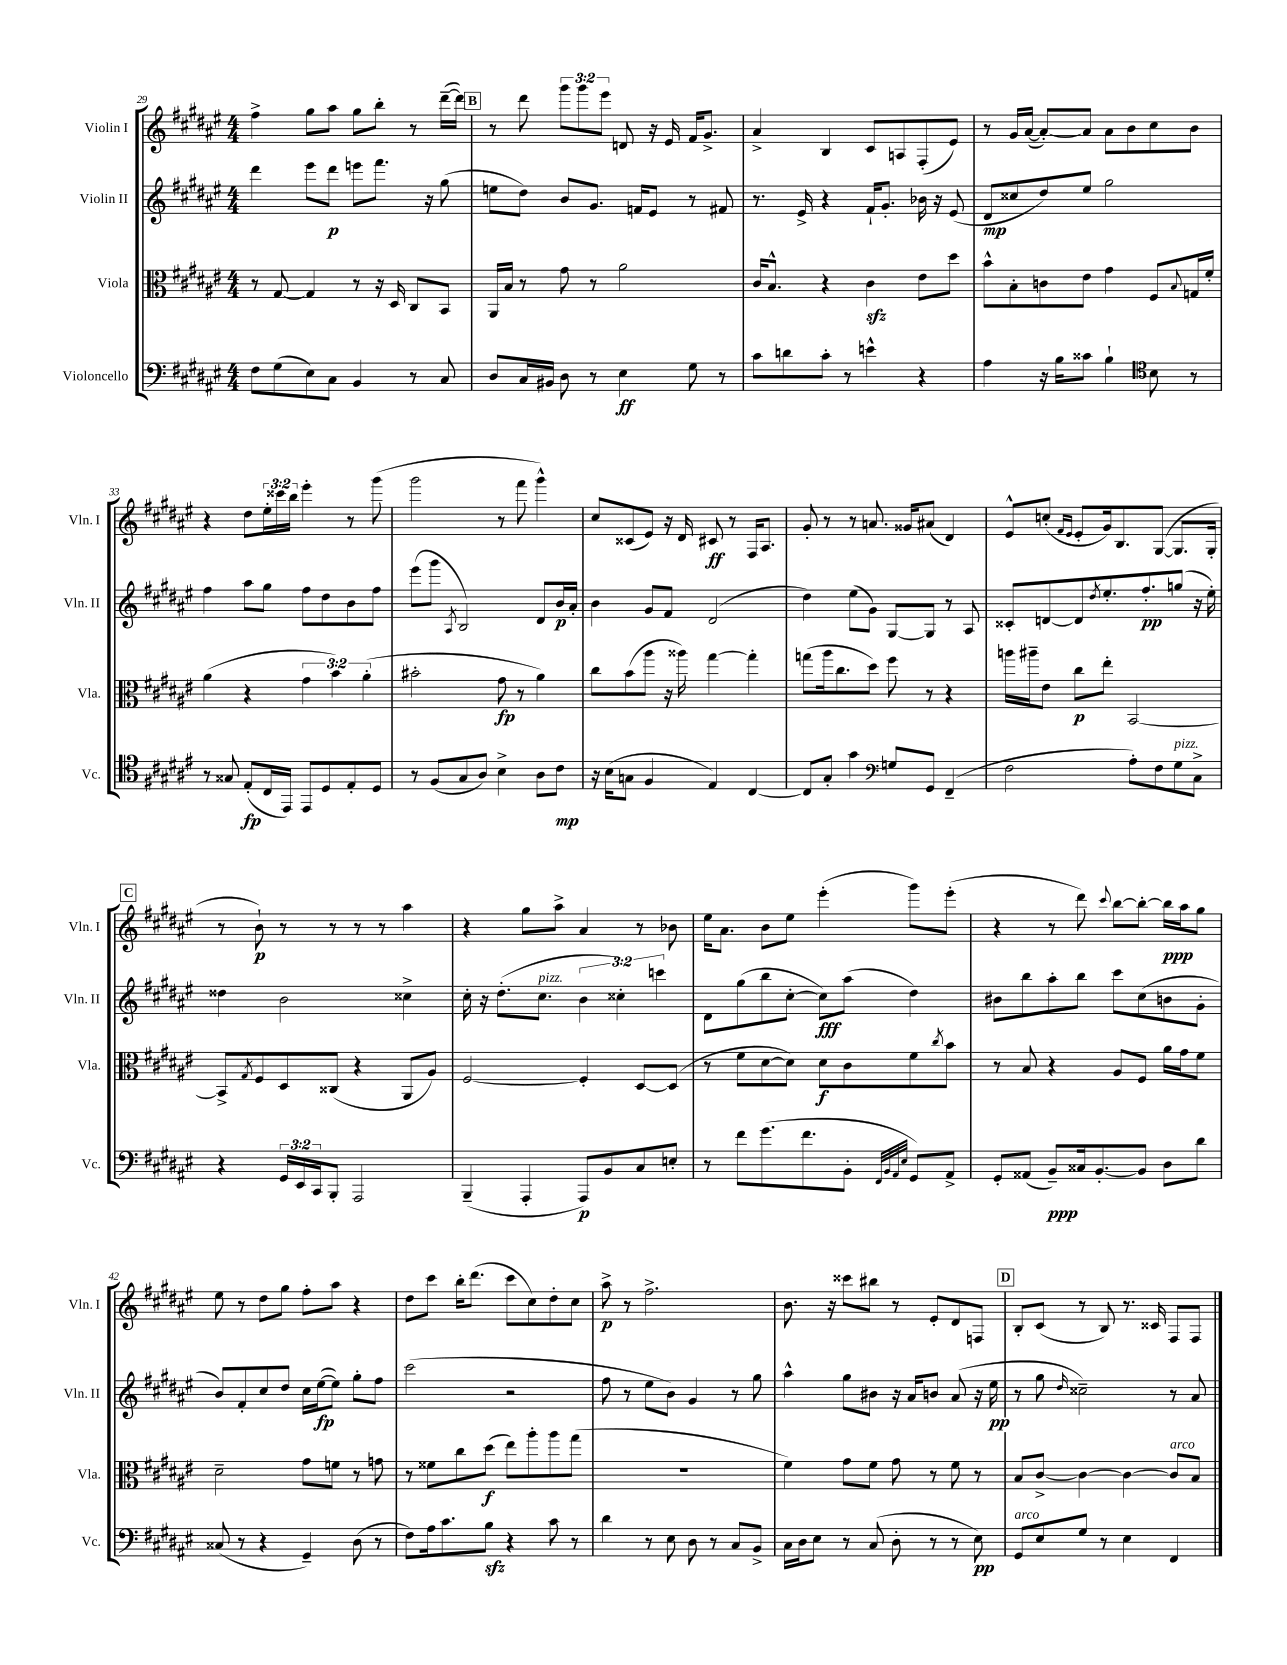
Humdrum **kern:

**kern	**dynam	**kern	**dynam	**kern	**dynam	**kern	**dynam
*part4	*part4	*part3	*part3	*part2	*part2	*part1	*part1
*staff4	*staff4	*staff3	*staff3	*staff2	*staff2	*staff1	*staff1
*I"Violoncello	*	*I"Viola	*	*I"Violin II	*	*I"Violin I	*
*I'Vc.	*	*I'Vla.	*	*I'Vln. II	*	*I'Vln. I	*
*clefF4	*	*clefC3	*	*clefG2	*	*clefG2	*
*k[f#c#g#d#a#e#]	*	*k[f#c#g#d#a#e#]	*	*k[f#c#g#d#a#e#]	*	*k[f#c#g#d#a#e#]	*
*M4/4	*	*M4/4	*	*M4/4	*	*M4/4	*
=29	=29	=29	=29	=29	=29	=29	=29
8F#\L	.	8r	.	4ddd#\	.	4ff#^\	.
(8G#\	.	[8G#/	.	.	.	.	.
8E#\)	.	4G#/]	.	8eee#\L	.	8gg#\L	.
8C#\J	.	.	.	8ddd#\J	p	8aa#\J	.
4BB/	.	8r	.	8eeen\L	.	8gg#\L	.
.	.	16r	.	8.fff#\J	.	8bb'\J	.
.	.	16D#/	.	.	.	.	.
8r	.	8C#/L	.	.	.	8r	.
.	.	.	.	16r	.	.	.
8C#/	.	8BB/J	.	(8gg#\	.	([16ddd#~\LL	.
.	.	.	.	.	.	16ddd#\JJ])	.
!!LO:REH:place=s1:t=B
=30	=30	=30	=30	=30	=30	=30	=30
8D#/L	.	16AA#/LL	.	8een\L	.	8r	.
.	.	16B/JJ	.	.	.	.	.
16C#/L	.	8r	.	8dd#\J)	.	8ddd#\	.
16BB#X/JJ	.	.	.	.	.	.	.
8D#\	.	8g#\	.	8b/L	.	12ggg#\L	.
.	.	.	.	.	.	12ggg#\	.
8r	.	8r	.	8.g#/J	.	.	.
.	.	.	.	.	.	12eee#\J	.
4E#\	ff	2a#\	.	.	.	8dn/	.
.	.	.	.	16fn/KL	.	.	.
.	.	.	.	8e#/J	.	16r	.
.	.	.	.	.	.	16e#/	.
8G#\	.	.	.	8r	.	16f#/KL	.
.	.	.	.	.	.	8.g#^/J	.
8r	.	.	.	8f#X/	.	.	.
=31	=31	=31	=31	=31	=31	=31	=31
8c#\L	.	16c#/KL	.	8.r	.	4a#^/	.
.	.	8.B^^/J	.	.	.	.	.
8dn\	.	.	.	.	.	.	.
.	.	.	.	16e#^/	.	.	.
8c#'\J	.	4r	.	4r	.	4B/	.
8r	.	.	.	.	.	.	.
4en^^\	.	4c#zz\	.	16f#`/KL	.	8c#/L	.
.	.	.	.	8.g#'/J	.	.	.
.	.	.	.	.	.	8An/	.
4r	.	8e#\L	.	16b-X\	.	(8F#'/	.
.	.	.	.	16r	.	.	.
.	.	8dd#\J	.	(8e#/	.	8e#/J)	.
=32	=32	=32	=32	=32	=32	=32	=32
4A#\	.	8b^^\L	.	8d#/L	mp	8r	.
.	.	8B'\	.	8cc##X/	.	16g#/LL	.
.	.	.	.	.	.	([16a#/JJ	.
16r	.	8cn\	.	8dd#/)	.	8a#'/L_)	.
16B\KL	.	.	.	.	.	.	.
8c##X\J	.	8e#\J	.	8ee#/J	.	8a#/J]	.
4B`\	.	4g#\	.	2gg#\	.	8a#\L	.
.	.	.	.	.	.	8b\	.
*clefC4	*	*	*	*	*	*	*
8B\	.	8F#/L	.	.	.	8cc#\	.
.	.	8qqB/	.	.	.	.	.
8r	.	16Gn/L	.	.	.	8b\J	.
.	.	16f#'/JJ	.	.	.	.	.
!!LO:LB:g=z
=33	=33	=33	=33	=33	=33	=33	=33
8r	.	(4a#\	.	4ff#\	.	4r	.
8G##X/	.	.	.	.	.	.	.
(8E#'/L	fp	4r	.	8aa#\L	.	8dd#\L	.
16C#/L	.	.	.	8gg#\J	.	24ee#'\L	.
.	.	.	.	.	.	24ccc##X\	.
16EE#/JJ)	.	.	.	.	.	.	.
.	.	.	.	.	.	24bb\JJ	.
8EE#/L	.	6g#\	.	8ff#\L	.	4eee#'\	.
8D#/	.	.	.	8dd#\	.	.	.
.	.	6b\)	.	.	.	.	.
8E#'/	.	.	.	8b\	.	8r	.
.	.	(6a#'\	.	.	.	.	.
8D#/J	.	.	.	8ff#\J	.	(8ggg#\	.
=34	=34	=34	=34	=34	=34	=34	=34
8r	.	2b#X'\	.	(8eee#\L	.	2ggg#\	.
(8F#/L	.	.	.	8ggg#\J	.	.	.
.	.	.	.	8qA#/	.	.	.
8G#/	.	.	.	2B/)	.	.	.
8A#/J)	.	.	.	.	.	.	.
4B^\	.	8g#\	fp	.	.	8r	.
.	.	8r	.	.	.	8fff#\	.
8A#\L	.	4a#\)	.	8d#/L	.	4ggg#^^\)	.
8c#\J	mp	.	.	16b/L	p	.	.
.	.	.	.	16a#'/JJ	.	.	.
=35	=35	=35	=35	=35	=35	=35	=35
16r	.	8cc#\L	.	4b\	.	8cc#/L	.
(16B\KL	.	.	.	.	.	.	.
8Gn\J	.	(8b\	.	.	.	(8c##X/	.
4F#/	.	8aa#\J	.	8g#/L	.	8e#/J)	.
.	.	16r	.	8f#/J	.	16r	.
.	.	16aa##X\)	.	.	.	16d#/	.
4E#/)	.	[4gg#\	.	(2d#/	.	8c#X/	ff
.	.	.	.	.	.	8r	.
[4C#/	.	4gg#'\]	.	.	.	16F#/KL	.
.	.	.	.	.	.	8.A#/J	.
=36	=36	=36	=36	=36	=36	=36	=36
8C#/L]	.	(8ggn\L	.	4dd#\)	.	8g#'/	.
8G#'/J	.	16aa#\k	.	.	.	8r	.
.	.	8.cc#\	.	.	.	.	.
4g#\	.	.	.	(8ee#\L	.	8r	.
.	.	8dd#\J)	.	8g#\J)	.	8.an/	.
*clefF4	*	*	*	*	*	*	*
8Gn/L	.	8ff#\	.	[8G#/L	.	.	.
.	.	.	.	.	.	16g##X/KL	.
8GG#/J	.	8r	.	8G#/J]	.	(8a#X/J	.
(4FF#~/	.	4r	.	8r	.	4d#/)	.
.	.	.	.	8A#/	.	.	.
=37	=37	=37	=37	=37	=37	=37	=37
2F#\	.	16aan\LL	.	8c##X'/L	.	8e#^^/L	.
.	.	16aa#X~\J	.	.	.	.	.
.	.	8e#\J	.	[8dn/	.	(8ccn'/J	.
.	.	.	.	.	.	16qqf#/LL	.
.	.	.	.	.	.	16qqe#/JJ	.
.	.	8cc#\L	p	8d/]	.	8e#'/L	.
.	.	.	.	8qdd#/	.	.	.
.	.	8ee#'\J	.	8.ee#'/	.	16g#/k)	.
.	.	.	.	.	.	8.B/	.
8A#'\L)	.	[2BB/	.	.	.	.	.
.	.	.	.	8.ff#'/	pp	.	.
8F#\	.	.	.	.	.	([8G#/J	.
!LO:TX:a:i:t=pizz.	!	!	!	!	!	!	!
8G#\	.	.	.	(8ggn/J	.	8.G#/L]	.
8C#^\J	.	.	.	16r	.	.	.
.	.	.	.	16ee#'\)	.	16G#'/Jk	.
!!LO:LB:g=z
!!LO:REH:place=s1:t=C
=38	=38	=38	=38	=38	=38	=38	=38
4r	.	8BB^/L]	.	4dd##X\	.	8r	.
.	.	8qG#/	.	.	.	.	.
.	.	8F#/	.	.	.	8b`\)	p
24GG#/LL	.	8D#/	.	2b\	.	8r	.
24EE#/	.	.	.	.	.	.	.
24CC#/J	.	.	.	.	.	.	.
8BBB'/J	.	(8C##X/J	.	.	.	8r	.
2AAA#/	.	4r	.	.	.	8r	.
.	.	.	.	.	.	8r	.
.	.	8AA#/L	.	4cc##X^\	.	4aa#\	.
.	.	8A#/J)	.	.	.	.	.
=39	=39	=39	=39	=39	=39	=39	=39
(4BBB~/	.	[2F#/	.	16cc#'\	.	4r	.
.	.	.	.	16r	.	.	.
.	.	.	.	(8.dd#'\L	.	.	.
4AAA#'/	.	.	.	.	.	8gg#\L	.
!	!	!	!	!LO:TX:a:i:t=pizz.	!	!	!
.	.	.	.	8.cc#\J	.	.	.
.	.	.	.	.	.	8aa#^\J	.
8AAA#/L)	p	4F#'/]	.	6b\	.	4a#/	.
8BB/	.	.	.	.	.	.	.
.	.	.	.	6cc##X'\)	.	.	.
8C#/	.	[8D#/L	.	.	.	8r	.
.	.	.	.	6cccn\	.	.	.
8En'/J	.	(8D#/J]	.	.	.	8b-X\	.
=40	=40	=40	=40	=40	=40	=40	=40
8r	.	8r	.	8d#\L	.	16ee#\KL	.
.	.	.	.	.	.	8.a#\J	.
8f#\L	.	8f#\L	.	(8gg#\	.	.	.
(8.g#\	.	[8d#\	.	8bb\	.	8b\L	.
.	.	8d#\J])	.	[8cc#'\J	.	8ee#\J	.
8.f#\	.	.	.	.	.	.	.
.	.	8d#\L	f	8cc#\L])	fff	(4eee#'\	.
8BB'\J	.	8c#\	.	(8aa#\J	.	.	.
32qqFF#/LLL	.	.	.	.	.	.	.
32qqBB/	.	.	.	.	.	.	.
32qqAA#/	.	.	.	.	.	.	.
32qqE#/JJJ	.	.	.	.	.	.	.
8GG#/L)	.	8f#\	.	4dd#\)	.	8ggg#\L)	.
.	.	8qcc#/	.	.	.	.	.
8AA#^/J	.	8b\J	.	.	.	(8eee#'\J	.
=41	=41	=41	=41	=41	=41	=41	=41
8GG#'/L	.	8r	.	8b#X\L	.	4r	.
(8AA##X/J	.	8B/	.	8bb\	.	.	.
8BB~/L)	ppp	4r	.	8aa#'\	.	8r	.
16C##X/k	.	.	.	8bb\J	.	8ddd#\)	.
[8.BB'/	.	.	.	.	.	.	.
.	.	.	.	.	.	8qqccc#/	.
.	.	8A#/L	.	8ccc#\L	.	[8bb\L	.
8BB/J]	.	8F#/J	.	(8cc#\	.	8bb'\J_	.
8D#\L	.	16a#\LL	.	8bn\	.	16bb\LL]	ppp
.	.	16g#\J	.	.	.	16aa#\J	.
8d#\J	.	8f#\J	.	8g#'\J	.	8gg#\J	.
!!LO:LB:g=z
=42	=42	=42	=42	=42	=42	=42	=42
(8C##X/	.	2d#~\	.	8b/L)	.	8ee#\	.
8r	.	.	.	8f#'/	.	8r	.
4r	.	.	.	8cc#/	.	8dd#\L	.
.	.	.	.	8dd#/J	.	8gg#\J	.
4GG#~/)	.	8g#\L	.	16cc#\LL	.	8ff#'\L	.
.	.	.	.	([16ee#\J	fp	.	.
.	.	8fn\J	.	8ee#\J])	.	8aa#\J	.
(8D#\	.	8r	.	8gg#'\L	.	4r	.
8r	.	8gn\	.	8ff#\J	.	.	.
=43	=43	=43	=43	=43	=43	=43	=43
8F#\L)	.	8r	.	(2ccc#\	.	8dd#\L	.
16A#\k	.	8f##X\L	.	.	.	8ccc#\J	.
8.c#\	.	.	.	.	.	.	.
.	.	8cc#\	.	.	.	16bb'\KL	.
.	.	.	.	.	.	(8.ddd#\J	.
8Bzz\J	.	(8dd#\J	f	.	.	.	.
4r	.	8ee#\L)	.	2r	.	8ccc#\L	.
.	.	8aa#'\	.	.	.	8cc#\)	.
8c#\	.	8aa#\	.	.	.	8dd#'\	.
8r	.	(8gg#\J	.	.	.	8cc#\J	.
=44	=44	=44	=44	=44	=44	=44	=44
4d#\	.	1r	.	8ff#\	.	8aa#^\	p
.	.	.	.	8r	.	8r	.
8r	.	.	.	8ee#\L	.	2.ff#^\	.
8E#\	.	.	.	8b\J)	.	.	.
8D#\	.	.	.	4g#/	.	.	.
8r	.	.	.	.	.	.	.
8C#/L	.	.	.	8r	.	.	.
8BB^/J	.	.	.	8gg#\	.	.	.
=45	=45	=45	=45	=45	=45	=45	=45
16C#\LL	.	4f#\)	.	4aa#^^\	.	8.b\	.
16D#\J	.	.	.	.	.	.	.
8E#\J	.	.	.	.	.	.	.
.	.	.	.	.	.	16r	.
8r	.	8g#\L	.	8gg#\L	.	8ccc##X\L	.
(8C#/	.	8f#\J	.	8b#X\J	.	8bb#X\J	.
8D#'\	.	8g#\	.	16r	.	8r	.
.	.	.	.	16a#/KL	.	.	.
8r	.	8r	.	8bn/J	.	8e#'/L	.
8r	.	8f#\	.	(8a#/	.	8d#/	.
8E#\)	pp	8r	.	16r	.	8Fn/J	.
.	.	.	.	16ee#\	pp	.	.
!!LO:REH:place=s1:t=D
=46	=46	=46	=46	=46	=46	=46	=46
!LO:TX:a:i:t=arco	!	!	!	!	!	!	!
8GG#/L	.	8B/L	.	8r	.	8B'/L	.
8E#/	.	[8c#^/J	.	8gg#\	.	(8c#/J	.
.	.	.	.	16qqdd#/	.	.	.
8G#/J	.	4c#\_	.	2cc##X~\)	.	8r	.
8r	.	.	.	.	.	8B/)	.
4E#\	.	4c#\_	.	.	.	8.r	.
.	.	.	.	.	.	16c##X/	.
!	!	!LO:TX:a:i:t=arco	!	!	!	!	!
4FF#/	.	8c#/L]	.	8r	.	8F#/L	.
.	.	8B/J	.	8a#/	.	8F#/J	.
==	==	==	==	==	==	==	==
*-	*-	*-	*-	*-	*-	*-	*-
